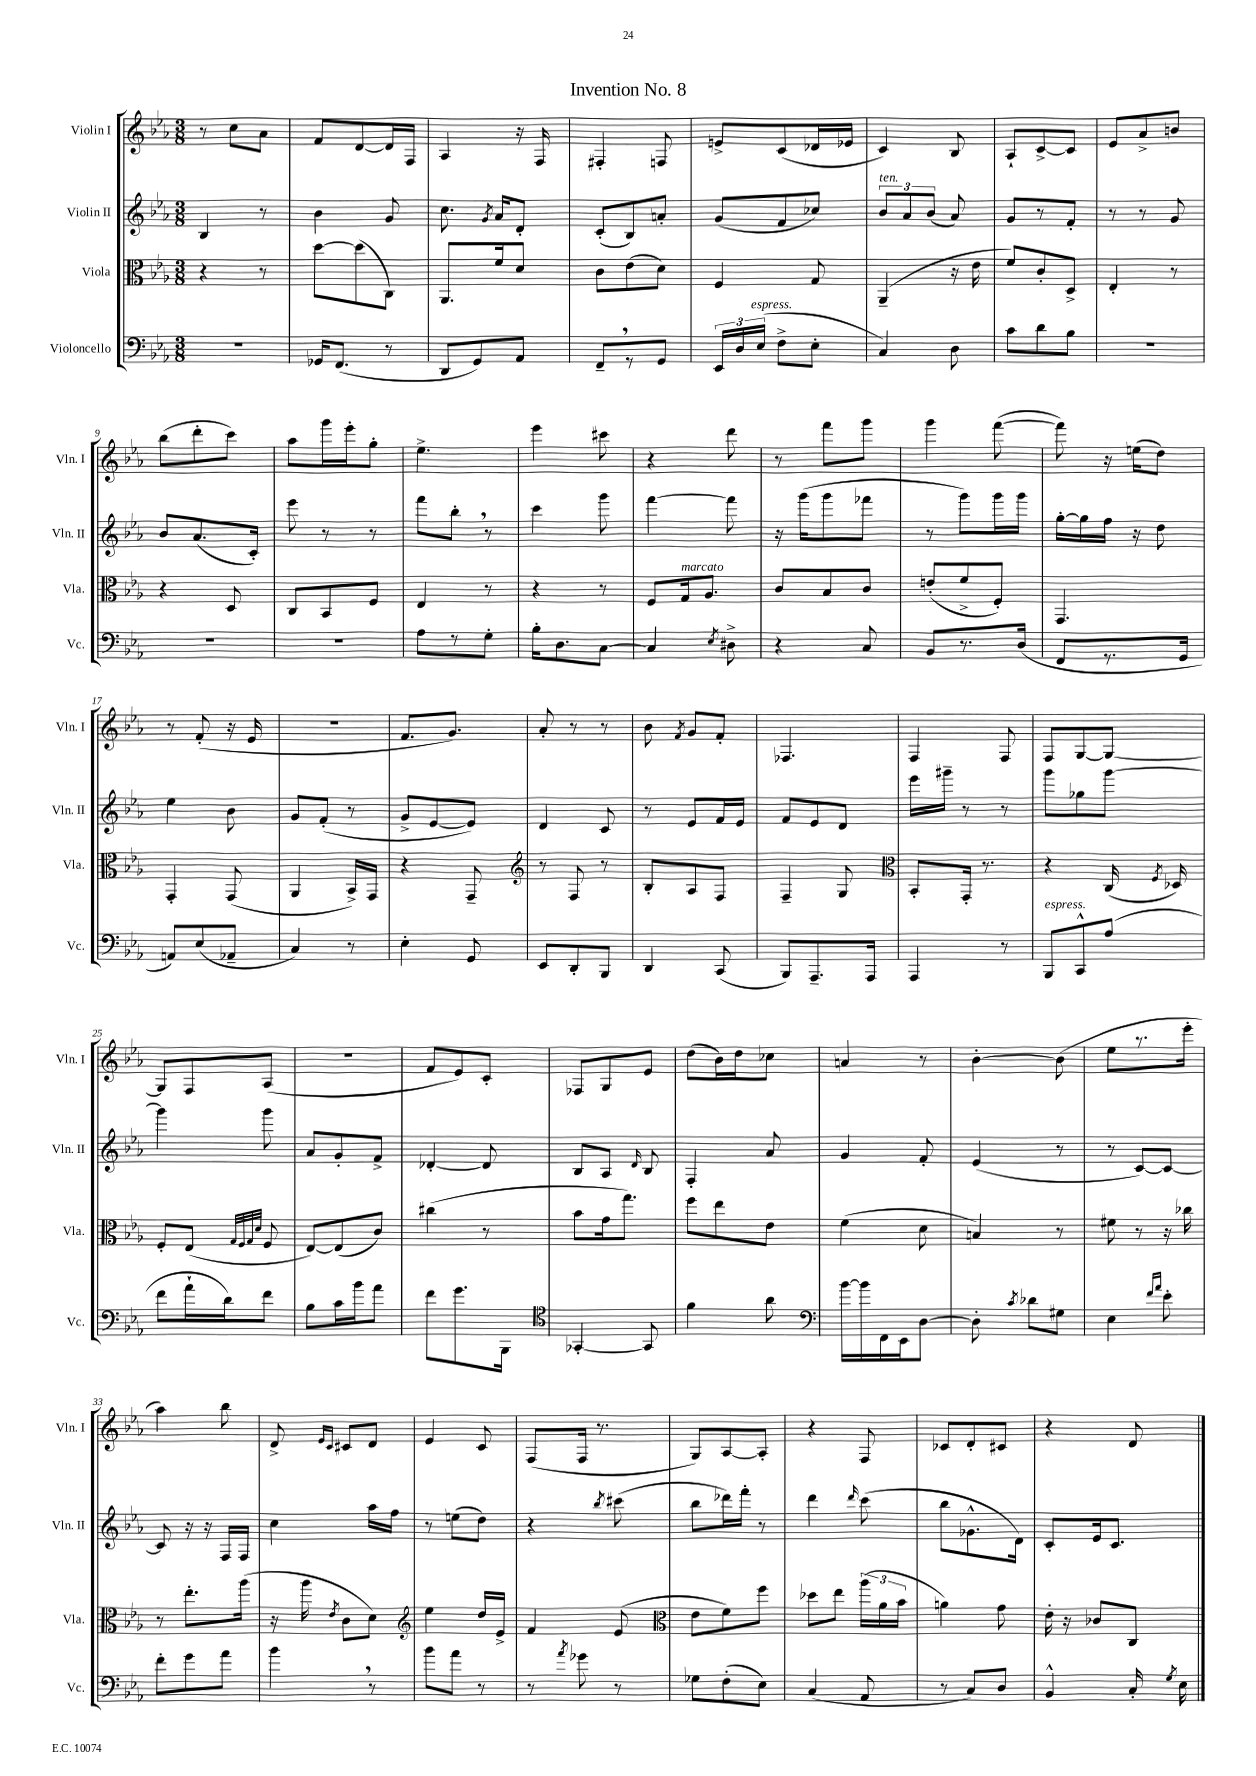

**kern	**kern	**kern	**kern
*part4	*part3	*part2	*part1
*staff4	*staff3	*staff2	*staff1
*I"Violoncello	*I"Viola	*I"Violin II	*I"Violin I
*I'Vc.	*I'Vla.	*I'Vln. II	*I'Vln. I
*clefF4	*clefC3	*clefG2	*clefG2
*k[b-e-a-]	*k[b-e-a-]	*k[b-e-a-]	*k[b-e-a-]
*M3/8	*M3/8	*M3/8	*M3/8
=1	=1	=1	=1
4.r	4r	4B-/	8r
.	.	.	8cc\L
.	8r	8r	8a-\J
=2	=2	=2	=2
16GG-X/KL	[8dd\L	4b-\	8f/L
(8.FF/J	.	.	.
.	(8dd\]	.	[8d/
8r	8C\J)	8g/	16d/L]
.	.	.	16F/JJ
=3	=3	=3	=3
8DD/L	8.AA-/L	8.cc\	4A-/
8GG/)	.	.	.
.	.	8qg/	.
.	16f/k	16a-/KL	.
8AA-/J	8d/J	8d'/J	16r
.	.	.	16F/
=4	=4	=4	=4
8FF~,/L	8c\L	(8c'/L	4F#X'/
8r	(8e-\	8B-/)	.
8GG/J	8d\J)	8an'/J	8Fn/
=5	=5	=5	=5
24EE-/LL	4F/	(8g/L	8en^/L
24D/	.	.	.
!LO:TX:a:i:t=espress.	!	!	!
(24E-/JJ	.	.	.
8F^\L	.	8f/	(8c/
8E-'\J	8G/	8cc-X/J)	16d-X/L
.	.	.	16e-X/JJ
=6	=6	=6	=6
!	!	!LO:TX:a:i:t=ten.	!
4C/)	(4AA-~/	12b-/L	4c/)
.	.	12a-/	.
.	.	(12b-/J	.
8D\	16r	8a-/)	8B-/
.	16e-\	.	.
=7	=7	=7	=7
8c\L	8f/L)	8g/L	8A-`/L
8d\	8c'/	8r	[8c^/
8B-\J	8D^/J	8f'/J	8c/J]
=8	=8	=8	=8
4.r	4E-'/	8r	8e-/L
.	.	8r	8a-^/
.	8r	8g/	8bn/J
!!LO:LB:g=z
=9	=9	=9	=9
4.r	4r	8b-/L	(8bb-\L
.	.	(8.a-/	8ddd'\
.	8D/	.	8ccc\J)
.	.	16c'/Jk)	.
=10	=10	=10	=10
4.r	8C/L	8eee-\	8aa-\L
.	8BB-/	8r	16ggg\L
.	.	.	16eee-'\J
.	8F/J	8r	8gg'\J
=11	=11	=11	=11
8A-\L	4E-/	8fff\L	4.ee-^\
8r	.	8bb-',\J	.
8G'\J	8r	8r	.
=12	=12	=12	=12
16B-'\KL	4r	4ccc\	4eee-\
8.D\	.	.	.
[8C\J	8r	8ggg\	8ccc#X\
=13	=13	=13	=13
4C/]	8F/L	[4fff\	4r
!	!LO:TX:a:i:t=marcato	!	!
.	16G/k	.	.
.	8.A-/J	.	.
8qE-/	.	.	.
8D#X^\	.	8fff\]	8ddd\
=14	=14	=14	=14
4r	8c/L	16r	8r
.	.	(16ggg\KL	.
.	8B-/	8ggg\	8fff\L
8C/	8c/J	8fff-X\J	8ggg\J
=15	=15	=15	=15
8BB-/L	(8en'/L	8r	4ggg\
8.r	8f^/	8ggg\L)	.
.	8F'/J)	16ggg\L	([8fff\
(16D/Jk	.	16ggg\JJ	.
=16	=16	=16	=16
8FF/L	4.GG/	[16gg'\LL	8fff\])
.	.	16gg\]	.
8.r	.	16ff\JJ	16r
.	.	16r	(16een\KL
.	.	8dd\	8dd\J)
16GG/Jk	.	.	.
!!LO:LB:g=z
=17	=17	=17	=17
8AAn/L)	4GG'/	4ee-\	8r
(8E-/	.	.	(8f'/
8AA-X~/J	(8GG/	8b-\	16r
.	.	.	16e-/
=18	=18	=18	=18
4C/)	4AA-/	8g/L	4.r
.	.	(8f'/J	.
8r	16BB-^/LL)	8r	.
.	16GG/JJ	.	.
=19	=19	=19	=19
4E-'\	4r	8g^/L	8.f/L
.	.	[8e-/	.
.	.	.	8.g/J)
8GG/	8GG~/	8e-/J])	.
=20	=20	=20	=20
*	*clefG2	*	*
8EE-/L	8r	4d/	8a-'/
8DD'/	8F/	.	8r
8BBB-/J	8r	8c/	8r
=21	=21	=21	=21
4DD/	8B-'/L	8r	8b-\
.	.	.	8qf/
.	8A-/	8e-/L	8g/L
(8CC/	8F/J	16f/L	8f'/J
.	.	16e-/JJ	.
=22	=22	=22	=22
8BBB-/L)	4F~/	8f/L	4.F-X/
8.AAA-~/	.	8e-/	.
.	8G/	8d/J	.
16AAA-/Jk	.	.	.
=23	=23	=23	=23
*	*clefC3	*	*
4AAA-/	8BB-'/L	16eee-\LL	4F/
.	.	16ggg#X~\JJ	.
.	16GG'/Jk	8r	.
.	8.r	.	.
8r	.	8r	8F/
=24	=24	=24	=24
!LO:TX:a:i:t=espress.	!	!	!
8BBB-/L	4r	8ggg\L	8F/L
8CC^^/	.	8gg-X\	[8G/
(8A-/J	(16C/	[8ggg\J	8G/J_
.	8qF/	.	.
.	16D-X/)	.	.
!!LO:LB:g=z
=25	=25	=25	=25
8f\L	8F'/L	4ggg\]	8G/L]
16a-`\L	(8E-/J	.	8F/
16d\J)	.	.	.
.	32qqG/LLL	.	.
.	32qqF/	.	.
.	32qqG/	.	.
.	32qqd/JJJ	.	.
8f\J	8F/	8ggg\	(8A-/J
=26	=26	=26	=26
8B-\L	[8E-/L)	8a-/L	4.r
16c\L	(8E-/]	8g'/	.
16b-\J	.	.	.
8a-\J	8c/J)	8f^/J	.
=27	=27	=27	=27
8f\L	(4cc#X\	[4d-X'/	8f/L
8.g\	.	.	8e-/)
.	8r	8d-/]	8c'/J
16BBB-\Jk	.	.	.
=28	=28	=28	=28
*clefC4	*	*	*
[4GG-X'/	8b-\L	8B-/L	8F-X/L
.	16g\k	8A-/J	8G/
.	8.gg\J)	.	.
.	.	16qqd/	.
8GG-/]	.	8B-/	8e-/J
=29	=29	=29	=29
4f\	8ff\L	4F'/	(8dd\L
.	8ee-\	.	16b-\L)
.	.	.	16dd\J
8a-\	8e-\J	8a-/	8cc-X\J
=30	=30	=30	=30
*clefF4	*	*	*
[16b-\LL	(4f\	4g/	4an/
16b-\]	.	.	.
16FF\	.	.	.
16EE-\J	.	.	.
[8D\J	8d\	8f'/	8r
=31	=31	=31	=31
8D'\]	4Bn/)	(4e-/	[4b-'\
8qc/	.	.	.
8d-X\L	.	.	.
8G#X\J	8r	8r	(8b-\]
=32	=32	=32	=32
4E-\	8f#X\	8r	8ee-\L
.	8r	[8c/L)	8.r
16qqf/LL	.	.	.
16qqa-/JJ	.	.	.
8e-'\	16r	8c/J_	.
.	16cc-X\	.	16eee-'\Jk
!!LO:LB:g=z
=33	=33	=33	=33
8f'\L	8r	8c/]	4aa-\)
8g\	8.ee-'\L	16r	.
.	.	16r	.
8a-\J	.	16F/LL	8bb-\
.	(16aa-\Jk	16F/JJ	.
=34	=34	=34	=34
4b-,\	16r	4cc\	8d^/
.	16aa-\	.	.
.	.	.	16qqe-/LL
.	8qe-/	.	16qqc/JJ
.	8c\L	.	8c#X/L
8r	8d\J)	16aa-\LL	8d/J
.	.	16ff\JJ	.
=35	=35	=35	=35
*	*clefG2	*	*
8b-\L	4ee-\	8r	4e-/
8a-\J	.	(8een\L	.
8r	16dd/LL	8dd\J)	8c/
.	16e-^/JJ	.	.
=36	=36	=36	=36
8r	4f/	4r	(8F/L
8qa-/	.	.	.
8g-X\	.	.	16F/Jk
.	.	.	8.r
.	.	8qbb-/	.
8r	(8e-/	(8ccc#X\	.
=37	=37	=37	=37
*	*clefC3	*	*
8G-X\L	8e-\L	8bb-\L	8G/L)
(8F'\	8f\)	16ddd-X\L)	[8A-/
.	.	16fff'\JJ	.
8E-\J)	8ff\J	8r	8A-'/J]
=38	=38	=38	=38
(4C/	8dd-X\L	4ddd\	4r
.	8ee-\J	.	.
.	.	16qqddd/	.
8AA-/	(24aa-\LL	(8ccc\	8F/
.	24a-\	.	.
.	24b-\JJ	.	.
=39	=39	=39	=39
8r	4an\)	8bb-\L	8c-X/L
8C/L)	.	8.g-X^^\	8d'/
8D/J	8g\	.	8c#X/J
.	.	16d\Jk)	.
=40	=40	=40	=40
4BB-^^/	16e-'\	8c'/L	4r
.	16r	.	.
.	8c-X/L	16e-/k	.
.	.	8.c/J	.
16C'/	8C/J	.	8d/
8qG/	.	.	.
16E-\	.	.	.
==	==	==	==
*-	*-	*-	*-
